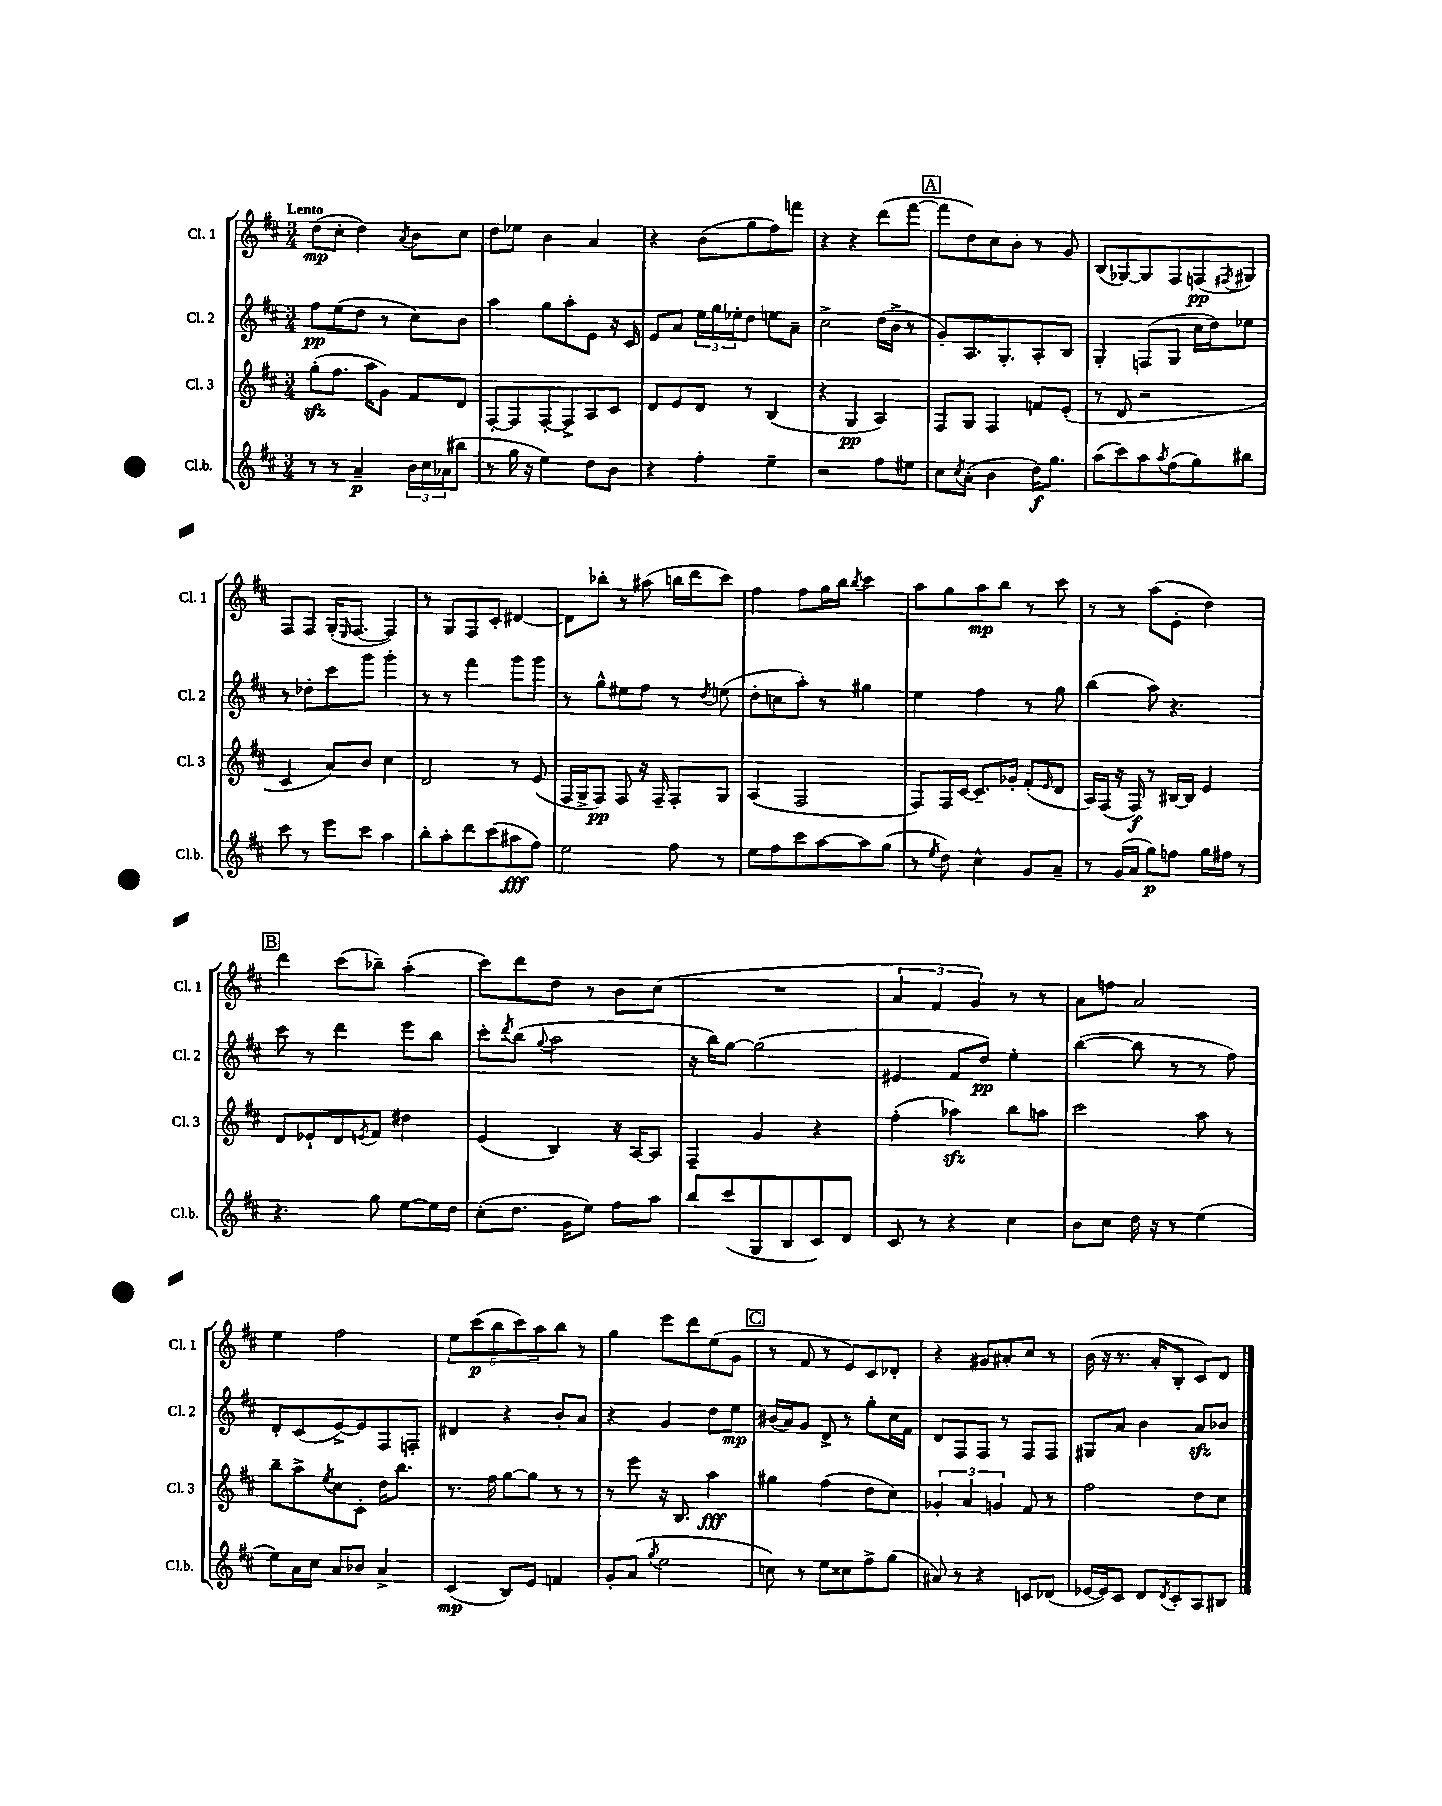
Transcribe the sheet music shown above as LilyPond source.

<<
\new StaffGroup <<
\new Staff = "s0" \with { instrumentName = "Cl. 1" shortInstrumentName = "Cl. 1" } {
    \clef treble \key d \major \numericTimeSignature \time 3/4 \tempo "Lento"
    d''8\mp( cis''8-. d''4) \acciaccatura { a'8 } b'8 cis''8 |
    d''8 ees''8 b'4 a'4 |
    r4 b'8( g''8 fis''8) f'''8 |
    r4 r4 d'''8( fis'''8~ |
    \mark \markup { \box "A" } fis'''8 d''8) cis''8 b'8-. r8 g'8 |
    b8( ges8~) ges8 fis8 f8\pp( \acciaccatura { fis8 } gis8) |
    fis8 fis8 g16-.( \grace { e16 } fis8.~ fis4) |
    r8 g8 fis8 cis'8-. dis'4~ |
    dis'8 bes''8-. r8 ais''8( b''16 d'''16 cis'''8) |
    fis''4 fis''8 g''16 b''16 \acciaccatura { b''8 } cis'''4 |
    a''8 g''8 a''8\mp b''8 r8 cis'''8 |
    r8 r8 a''8( e'8-. d''4) |
    \mark \markup { \box "B" } d'''4 cis'''8( bes''8--) a''4-.( |
    cis'''8) d'''8 d''8 r8 b'8 cis''8( |
    R2. |
    \tuplet 3/2 { a'4 fis'4 g'4) } r8 r8 |
    a'8 f''8 a'2 |
    e''4 fis''2 |
    \tuplet 5/4 { e''8 cis'''8\p( b''8 cis'''8) a''8 } b''8 r8 |
    g''4 e'''8 d'''8 e''8( g'8 |
    \mark \markup { \box "C" } r8 fis'8 r8 e'8) cis'8 des'8-. |
    r4 gis'8 ais'8-. cis''8 r8 |
    b'16( r16 r8. a'16-. b8-. cis'8) d'8 \bar "|." |
}
\new Staff = "s1" \with { instrumentName = "Cl. 2" shortInstrumentName = "Cl. 2" } {
    \clef treble \key d \major \numericTimeSignature \time 3/4
    fis''8\pp e''8( d''8 r8 cis''8) b'8 |
    a''4 g''8 a''8-. e'8 r16 cis'16 |
    e'8 a'8 \tuplet 3/2 { e''16 g''16 ees''16-. } d''8 e''8 a'8-- |
    cis''2-> d''16( b'16-> r8 |
    \mark \markup { \box "A" } g'8-.) a8. g8.-. a8-. b8 |
    g4-. f8( g8 cis''16 d''16) ees''8 |
    r8 des''8-. cis'''8 g'''8 g'''4-. |
    r8 r8 fis'''4 g'''8 g'''8 |
    r8 g''8-^ eis''8 fis''8 r8 \acciaccatura { d''8 } e''8( |
    d''8-. c''8 a''8-.) r8 gis''4 |
    e''4 fis''4 r8 g''8 |
    b''4( a''8) r4. |
    \mark \markup { \box "B" } cis'''8 r8 d'''4 e'''8 b''8 |
    cis'''8-. \acciaccatura { d'''8 } b''8( \appoggiatura { g''8 } a''2 |
    r16 b''16) g''8~ g''2( |
    eis'4 fis'8 d''8\pp) e''4-. |
    b''4~( b''8 r8 r8 fis''8) |
    d'8-. cis'8( e'8~->) e'8 fis8 f8-. |
    dis'4 r4 b'8-. a'8 |
    r4 g'4 d''8 e''8\mp |
    \mark \markup { \box "C" } bis'16( a'16) g'8 d'8-> r8 g''8-. cis''16 fis'16 |
    d'8 fis8 fis8 r8 fis8 fis8 |
    gis8 a'8 b'4 a'8\sfz bes'8 \bar "|." |
}
\new Staff = "s2" \with { instrumentName = "Cl. 3" shortInstrumentName = "Cl. 3" } {
    \clef treble \key d \major \numericTimeSignature \time 3/4
    g''8-.\sfz( fis''8. a''16 g'8) fis'8 d'8 |
    fis8~-. fis8 fis8~-. fis8-> a8 cis'8 |
    d'8 e'8 d'8 r8 b4( |
    r4 g4\pp a4) |
    \mark \markup { \box "A" } fis8 g8 fis4 f'8 e'8-.( |
    r8 d'8 r2 |
    cis'4 a'8) b'8 cis''4 |
    d'2 r8 e'8( |
    fis16 g16-> fis8\pp) fis8 r16 fis16-- fis8-. g8 |
    a4( fis2 |
    fis8) fis16 cis'16~ cis'8.-- ges'16-. fis'8-.( \grace { e'16 } d'8 |
    a16) fis16( r16 fis16\f) r8 bis16~ bis16 e'4 |
    \mark \markup { \box "B" } d'8 ees'8-! d'8 \acciaccatura { e'8 } fis'8 dis''4 |
    e'4( b4) r16 a16~ a8 |
    fis4-- g'4 r4 |
    fis''4-.( aes''4\sfz) b''8 a''8 |
    cis'''2 a''8 r8 |
    b''8-- a''8-> \acciaccatura { e''8 } cis''8 cis'8-. d''16 b''8. |
    r8. fis''16 g''8~ g''8 r8 r8 |
    r8 e'''8 r16 b8. a''4\fff |
    \mark \markup { \box "C" } gis''4 fis''4( d''8 cis''8) |
    \tuplet 3/2 { ges'4-. a'4 g'4 } fis'8 r8 |
    fis''2 d''8 cis''8 \bar "|." |
}
\new Staff = "s3" \with { instrumentName = "Cl.b." shortInstrumentName = "Cl.b." } {
    \clef treble \key d \major \numericTimeSignature \time 3/4
    r8 r8 a'4--\p \tuplet 3/2 { b'16 cis''16 aes'16( } bis''8 |
    r8 g''16 r16 e''4) d''8 b'8 |
    r4 fis''4-. e''4-- |
    r2 fis''8 eis''8 |
    \mark \markup { \box "A" } cis''8 \acciaccatura { cis''8 } a'8-.( b'4 d''16\f) g''8. |
    a''8( cis'''8) a''8 \acciaccatura { a''8 } fis''8( g''8) bis''8 |
    cis'''8 r8 e'''8 cis'''8 a''4 |
    b''8-. a''8-. d'''8 cis'''8( ais''8\fff fis''8) |
    e''2 fis''8 r8 |
    e''8 fis''8 cis'''8 a''8~ a''8 g''8( |
    r8 \acciaccatura { e''8 } d''8) cis''4-^ g'8 a'8-- |
    r8 g'16( a'16 g''8\p) f''8 g''16 fis''16 r8 |
    \mark \markup { \box "B" } r4. g''8 e''8~ e''16 d''16 |
    cis''8-.( d''8. g'16 e''8) fis''8 a''8 |
    b''8 cis'''8( g8 b8 cis'8) d'8 |
    cis'8 r8 r4 cis''4 |
    b'8 cis''8 d''16 r16 r8 e''4( |
    e''8) a'16 cis''16 a'8 bes'8 a'4-> |
    cis'4\mp( b8) e'8 f'4 |
    g'8-. a'8( \acciaccatura { g''8 } e''2 |
    \mark \markup { \box "C" } c''8) r8 e''8 cisis''8 fis''8-> g''8( |
    ais'8) r8 r4 c'8 des'8( |
    ees'16~ ees'16) cis'8 d'8 \acciaccatura { d'8 } cis'8-. a8 bis8 \bar "|." |
}
>>
>>
\layout { \context { \Score \remove "Bar_number_engraver" } }
